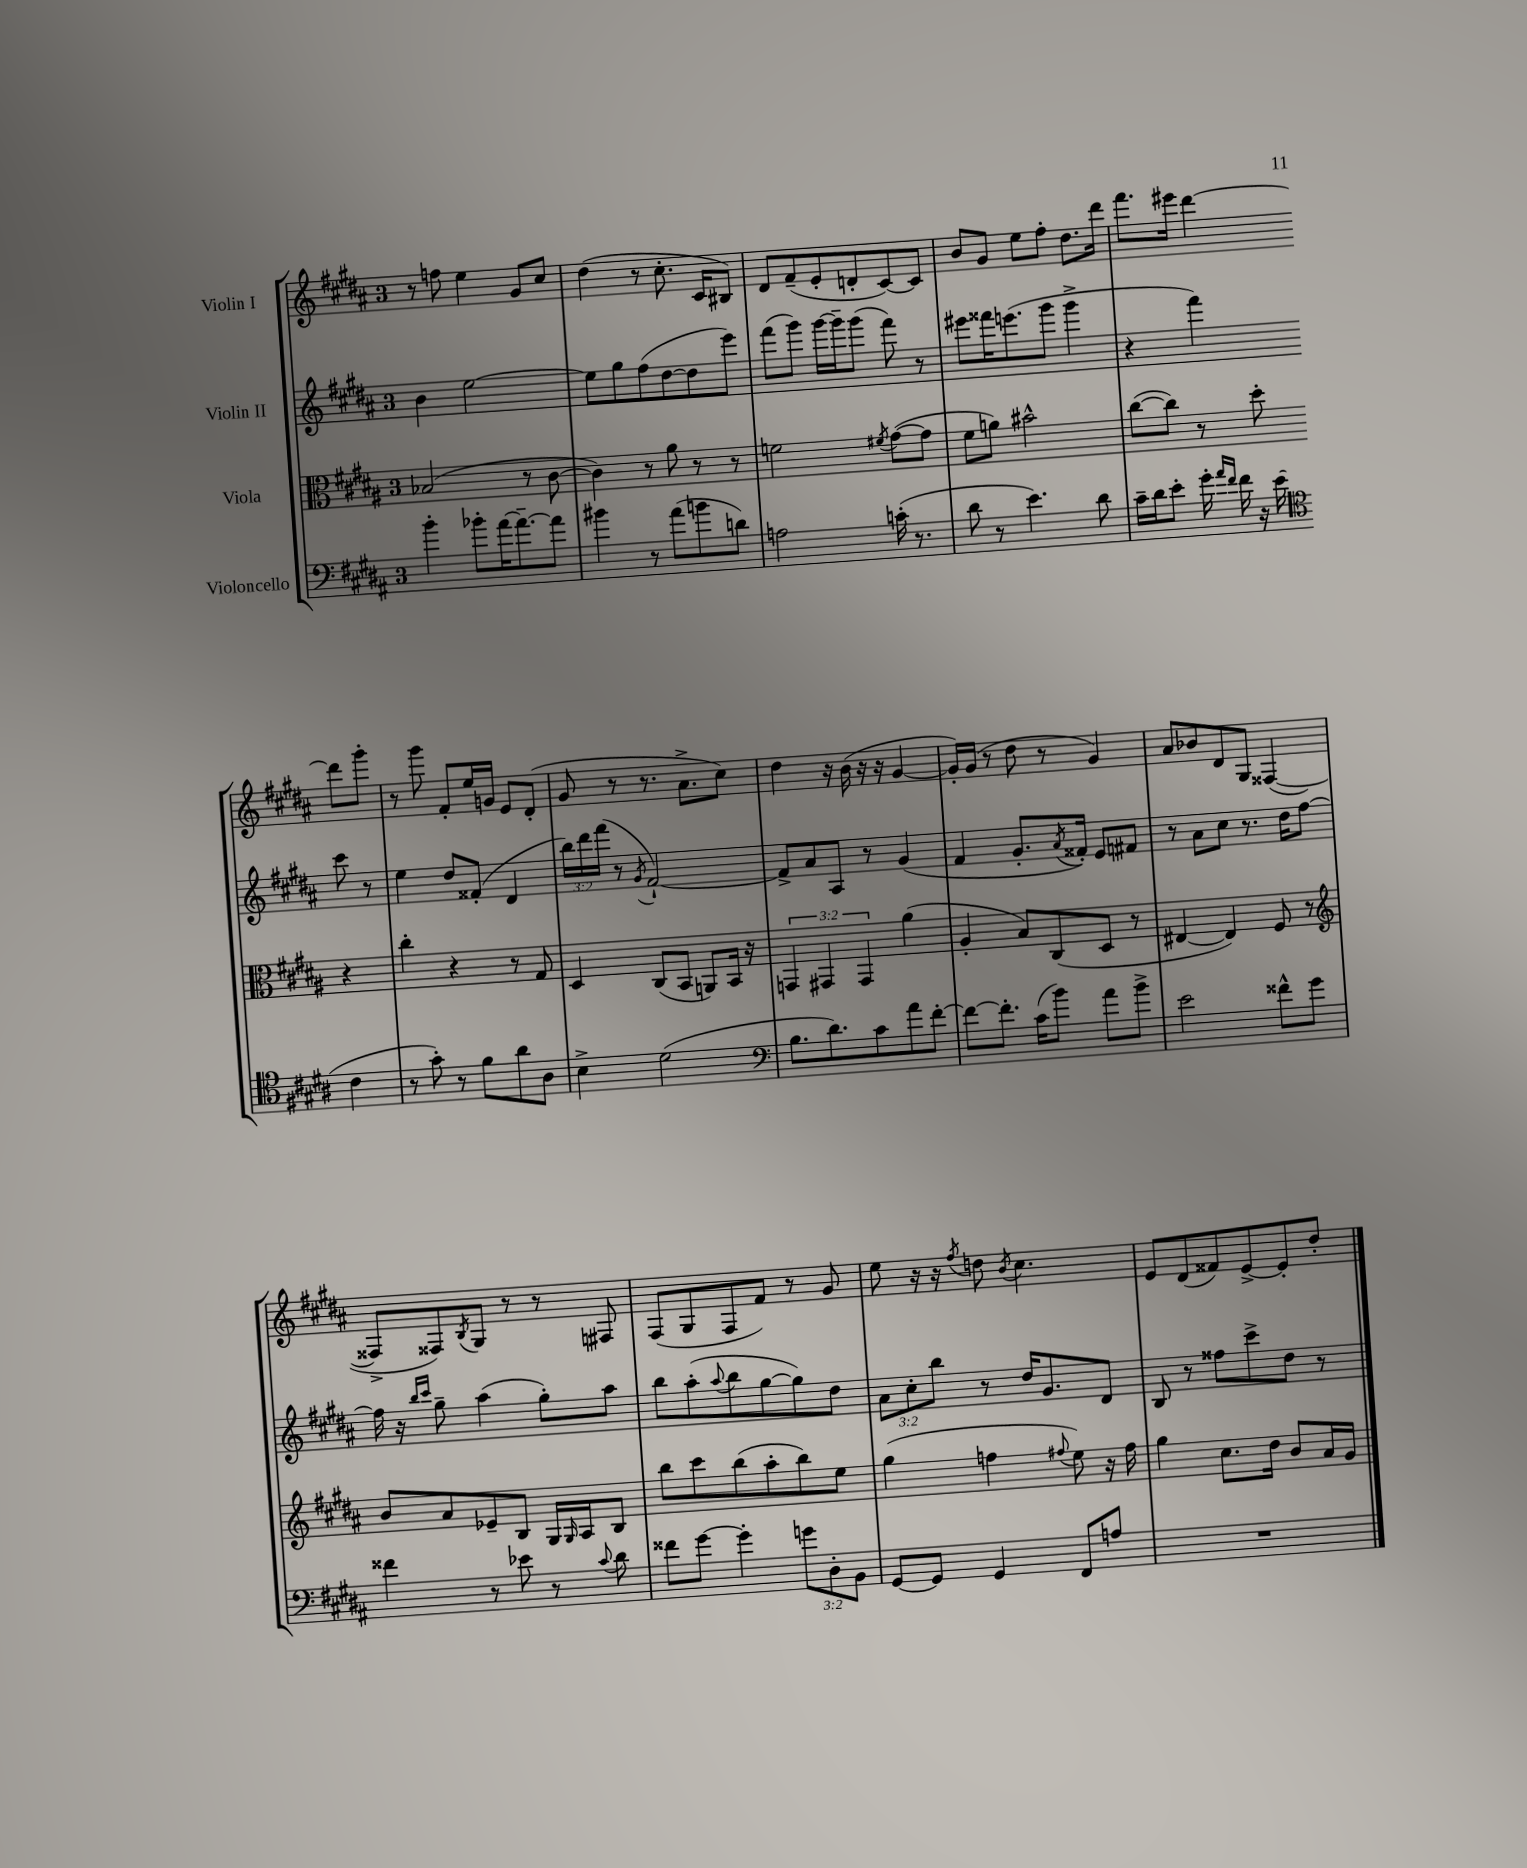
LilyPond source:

<<
\new StaffGroup <<
\new Staff = "s0" \with { instrumentName = "Violin I" } {
    \clef treble \key b \major \once \override Staff.TimeSignature.style = #'single-digit \time 3/4
    r8 f''8 e''4 gis'8 cis''8 |
    dis''4( r8 cis''8.-. cis'16 bis8) |
    dis'8 fis'8--( e'8-. d'8-. cis'8~) cis'8 |
    b'8 gis'8 e''8 fis''8-. dis''8. dis'''16 |
    fis'''8. eis'''16 dis'''4~ dis'''8 gis'''8-. |
    r8 gis'''8 fis'8-. e''16 g'16 e'8 dis'8-.( |
    gis'8 r8 r8. ais'8.-> cis''8) |
    dis''4 r16 b'16( r16 r16 gis'4~ |
    gis'16-.) gis'16( r8 dis''8 r8 gis'4) |
    ais'8 bes'8 dis'8 gis8 fisis4~( |
    fisis8-> fisis8) \acciaccatura { b8 } gis8 r8 r8 fis8 |
    fis8( gis8 fis8 fis'8) r8 gis'8 |
    e''8 r16 r16 \acciaccatura { fis''8 } d''8 \acciaccatura { b'8 } cis''4. |
    e'8 dis'8( fisis'8) e'8~-> e'8-. dis''8-. \bar "|." |
}
\new Staff = "s1" \with { instrumentName = "Violin II" } {
    \clef treble \key b \major \once \override Staff.TimeSignature.style = #'single-digit \time 3/4 \override Staff.TupletNumber.text = #tuplet-number::calc-fraction-text
    b'4 e''2~ |
    e''8 gis''8 fis''8( dis''8~ dis''8 e'''8) |
    fis'''8( gis'''8) gis'''16~ gis'''16-- gis'''8( fis'''8) r8 |
    eis'''8 fisis'''16 e'''8.( gis'''8 gis'''4-> |
    r4 fis'''4) cis'''8 r8 |
    e''4 dis''8 fisis'8-.( dis'4 |
    \tuplet 3/2 { b''16) dis'''16 fis'''16( } r8 \acciaccatura { gis'8 } fis'2~-!) |
    fis'8-> ais'8 ais8 r8 gis'4( |
    fis'4 gis'8.-. \acciaccatura { ais'8 } fisis'16-.) e'8 fis'8 |
    r8 ais'8 cis''8 r8. dis''16 fis''8~ |
    fis''16 r16 \grace { b''16 cis'''16 } gis''8-- ais''4( gis''8-.) ais''8 |
    b''8 ais''8-.( \appoggiatura { ais''8 } b''8 gis''8~ gis''8) dis''8 |
    \tuplet 3/2 { ais'8 cis''8-. b''8 } r8 dis''16 gis'8. dis'8 |
    b8 r8 fisis''8 cis'''8-> dis''8 r8 \bar "|." |
}
\new Staff = "s2" \with { instrumentName = "Viola" } {
    \clef alto \key b \major \once \override Staff.TimeSignature.style = #'single-digit \time 3/4 \override Staff.TupletNumber.text = #tuplet-number::calc-fraction-text
    bes2( r8 cis'8~ |
    cis'4) r8 ais'8 r8 r8 |
    f'2 \acciaccatura { fis'8 } gis'8~( gis'8 |
    fis'8 a'8) bis'2-^ |
    cis''8~( cis''8) r8 dis''8-. r4 |
    cis''4-. r4 r8 gis8 |
    dis4 cis8( b,8 a,8) b,16 r16 |
    \tuplet 3/2 { g,4 gis,4 gis,4 } ais'4( |
    ais4-. b8) cis8( dis8 r8 |
    eis4~ eis4) fis8 r8 |
    \clef treble b'8 ais'8 ees'8-- b8 gis16 \grace { gis16 } ais16 b8 |
    b''8 cis'''8 b''8( ais''8-. b''8) e''8 |
    gis''4( f''4 \appoggiatura { fis''8 } e''8) r16 fis''16 |
    gis''4 cis''8. dis''16 b'8 ais'16 gis'16 \bar "|." |
}
\new Staff = "s3" \with { instrumentName = "Violoncello" } {
    \clef bass \key b \major \once \override Staff.TimeSignature.style = #'single-digit \time 3/4 \override Staff.TupletNumber.text = #tuplet-number::calc-fraction-text
    b'4-. bes'8-. ais'16~ ais'8.~-- ais'8 |
    bis'4 r8 ais'8( b'8 d'8) |
    a2 c'16-.( r8. |
    dis'8 r8 e'4.) dis'8 |
    cis'16-- dis'16 e'8-. gis'16-. \grace { ais'16 fis'16 } fis'16 r16 e'16( \clef tenor cis'4 |
    r8 gis'8-.) r8 fis'8 ais'8 ais8 |
    b4-> dis'2( |
    \clef bass b8. dis'8.) cis'8 ais'8 fis'8~-. |
    fis'8~ fis'8.-. cis'16( b'8) ais'8 b'8-> |
    e'2 fisis'8-^ gis'8 |
    fisis'4 r8 ees'8 r8 \appoggiatura { cis'8 } dis'8 |
    fisis'8 gis'8~ gis'4-. \tuplet 3/2 { g'8 dis8-. b,8 } |
    gis,8~ gis,8 gis,4 fis,8 a8 |
    R2. \bar "|." |
}
>>
>>
\layout { \context { \Score \remove "Bar_number_engraver" } }
